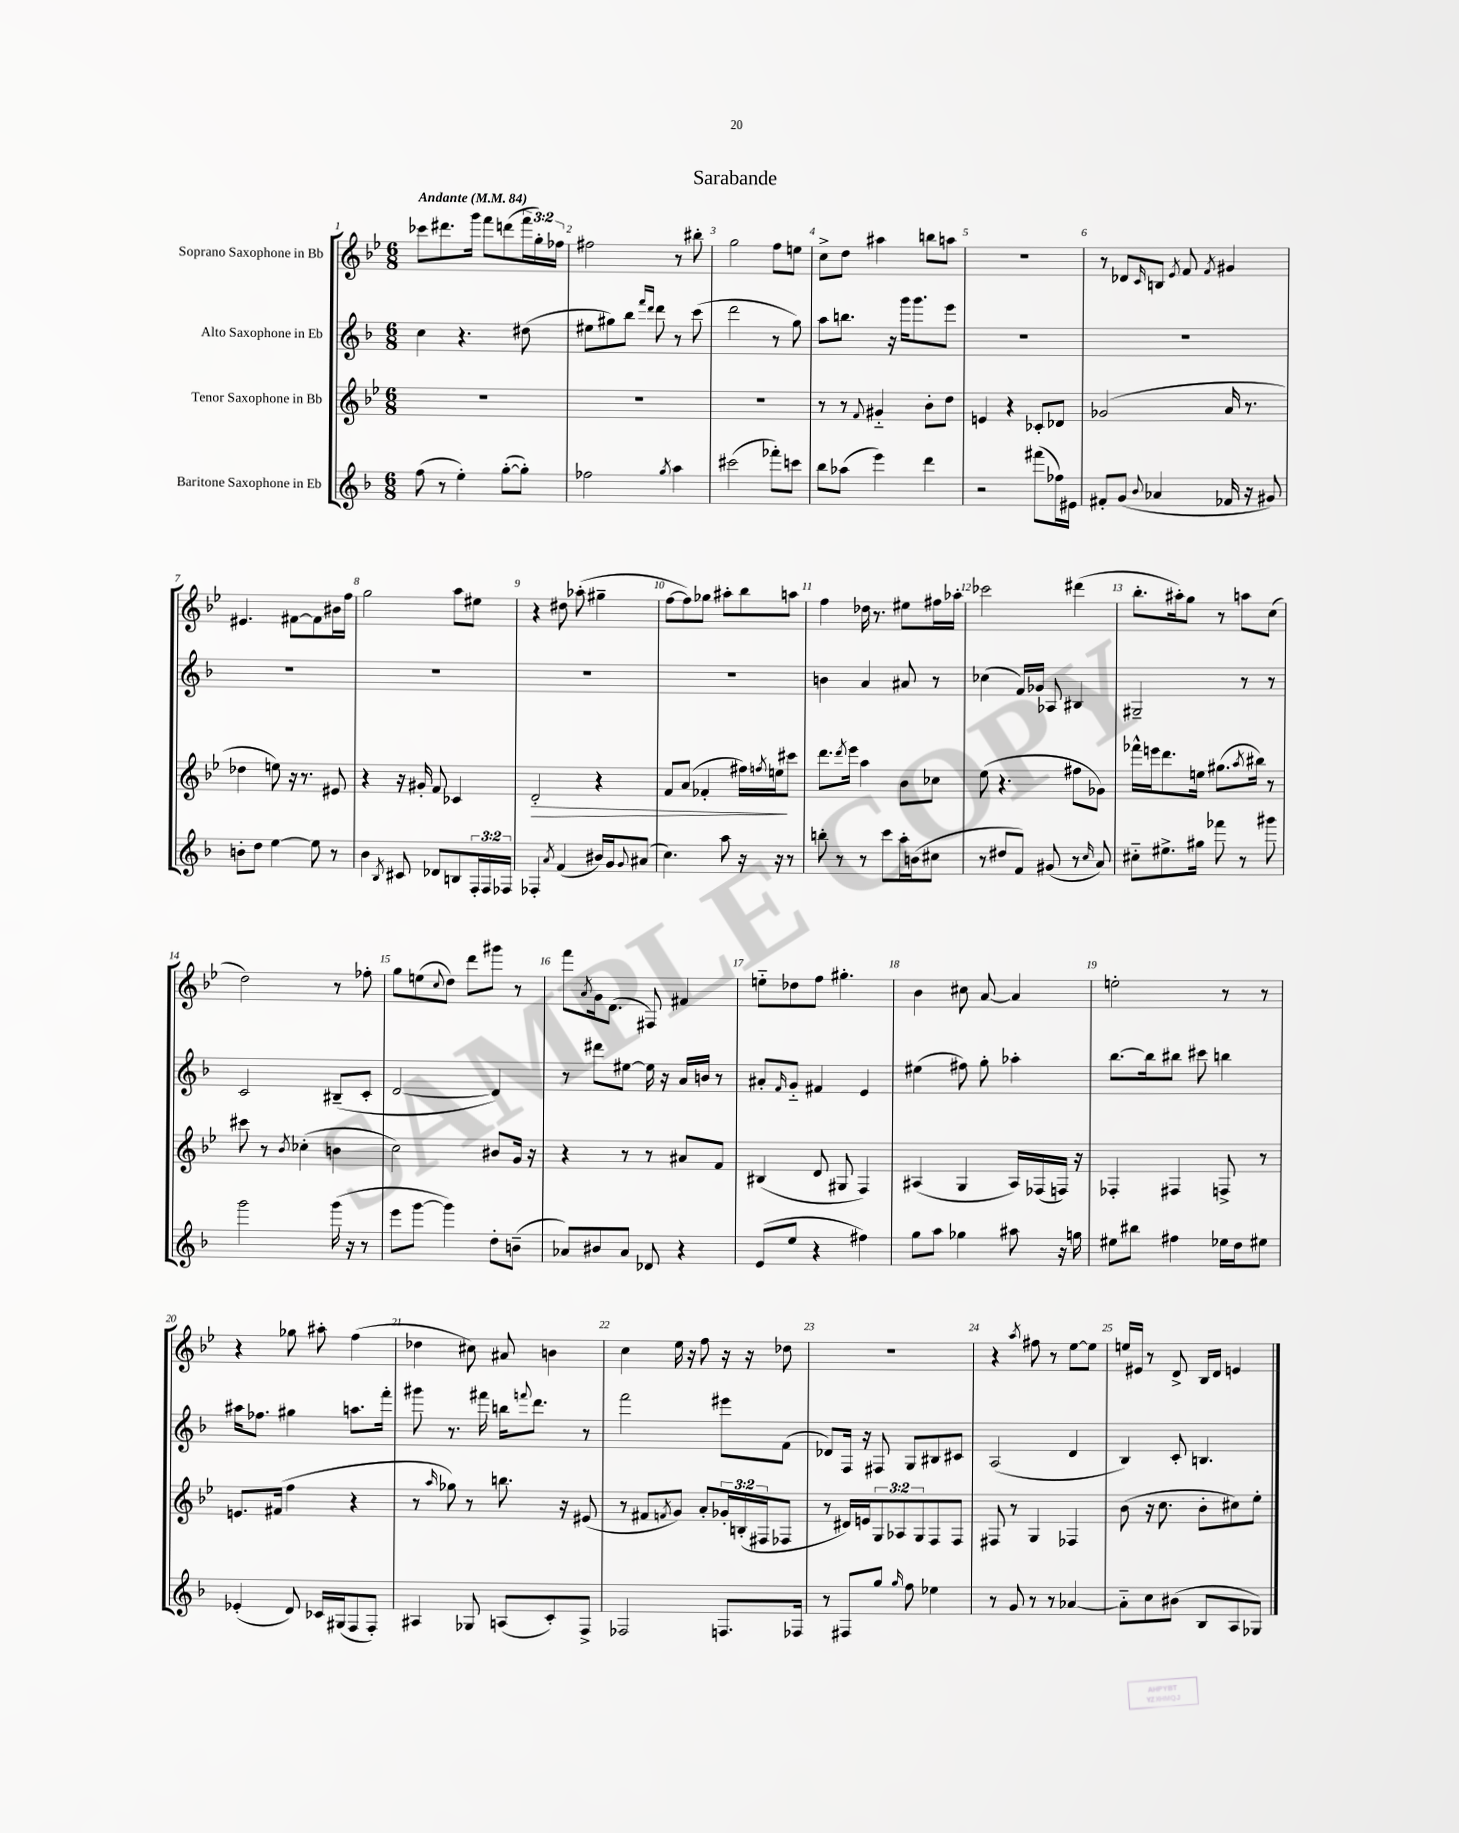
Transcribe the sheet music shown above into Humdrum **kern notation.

**kern	**kern	**dynam	**kern	**kern
*part4	*part3	*part3	*part2	*part1
*staff4	*staff3	*staff3	*staff2	*staff1
*I"Baritone Saxophone in Eb	*I"Tenor Saxophone in Bb	*	*I"Alto Saxophone in Eb	*I"Soprano Saxophone in Bb
*clefG2	*clefG2	*	*clefG2	*clefG2
*k[b-]	*k[b-e-]	*	*k[b-]	*k[b-e-]
*M6/8	*M6/8	*	*M6/8	*M6/8
*MM84	*MM84	*	*MM84	*MM84
=1	=1	=1	=1	=1
!	!	!	!	!LO:TX:a:B:t=Andante
(8ff\	2.r	.	4cc\	8ccc-X\L
8r	.	.	.	8.ddd#X\
4ee'\)	.	.	4.r	.
.	.	.	.	16ggg\Jk
.	.	.	.	8fff\L
([8gg'\L	.	.	.	(8dddn\
8gg'\J])	.	.	(8dd#X\	24fff\L
.	.	.	.	24gg'\)
.	.	.	.	24ff-X\JJ
=2	=2	=2	=2	=2
2ff-X\	2.r	.	8ee#X\L	2ff#X\
.	.	.	8gg#X\)	.
.	.	.	8bb-\J	.
.	.	.	16qqfff/LL	.
.	.	.	16qqddd/JJ	.
.	.	.	8ddd\	.
8qgg/	.	.	.	.
4aa\	.	.	8r	8r
.	.	.	(8ccc\	8bb#X'\
=3	=3	=3	=3	=3
(2ccc#X\	2.r	.	2ddd\	2gg\
8fff-X'\L)	.	.	8r	8ff\L
8cccn\J	.	.	8gg\)	8een\J
=4	=4	=4	=4	=4
8bb-\L	8r	.	8aa\L	8cc^\L
(8aa-X\J	8r	.	8.bbn\J	8dd\J
.	8qqf/	.	.	.
4eee\)	4g#X/	.	.	4aa#X\
.	.	.	16r	.
.	.	.	16ggg\KL	.
.	.	.	8.ggg\	.
4ddd\	8b-'\L	.	.	8bbn\L
.	8dd\J	.	8eee\J	8aan\J
=5	=5	=5	=5	=5
2r	4en/	.	2.r	2.r
.	4r	.	.	.
(8fff#X\L	8c-X'/L	.	.	.
16ff-X\L)	8d-X/J	.	.	.
16e#X\JJ	.	.	.	.
=6	=6	=6	=6	=6
8f#X'/L	(2g-X/	.	2.r	8r
(8g/J	.	.	.	8d-X/L
8qqb-/	.	.	.	16qqc/
4a-X/	.	.	.	8Bn/J
.	.	.	.	8qe-/
.	.	.	.	8f/
.	.	.	.	8qf/
16f-X/	16a/	.	.	4g#X/
16r	8.r	.	.	.
8g#X/)	.	.	.	.
!!LO:LB:g=z
=7	=7	=7	=7	=7
8bn'\L	4dd-X\	.	2.r	4.e#X/
8dd\J	.	.	.	.
[4ee\	8een\)	.	.	.
.	16r	.	.	[8f#X\L
.	8.r	.	.	.
8ee\]	.	.	.	8f#\]
8r	8e#X/	.	.	16b#X\L
.	.	.	.	16ff\JJ
=8	=8	=8	=8	=8
4b-\	4r	.	2.r	2gg\
8qB-/	.	.	.	.
8c#X/	16r	.	.	.
.	16g#X'/	.	.	.
8d-X/L	8f/	.	.	.
8Bn/	4c-X/	.	.	8aa\L
24F'/L	.	.	.	8ee#X\J
24F/	.	.	.	.
24F-X/JJ	.	.	.	.
=9	=9	=9	=9	=9
!	!	!LO:HP:b	!	!
4F-X'/	2d'/	>	2.r	4r
8qa/	.	.	.	.
(4f/	.	.	.	8dd#X\
.	.	.	.	(8aa-X'\
16b#X/LL)	4r	.	.	4gg#X~\
16g/J	.	.	.	.
8qqg/	.	.	.	.
(8a#X/J	.	.	.	.
=10	=10	=10	=10	=10
4.cc\)	8f/L	.	2.r	[8ff\L
.	(8a/J	.	.	8ff\])
.	4f-X'/	.	.	8gg-X\J
8aa\	.	.	.	8aa#X'\L
16r	16ff#X\LL)	.	.	8bb-\
.	8qffn/	.	.	.
16r	16een\J	.	.	.
8r	8ccc#X\J	]	.	8aan\J
=11	=11	=11	=11	=11
8bbn'\	8.ddd\L	.	4bn\	4ff\
8r	.	.	.	.
.	8qddd/	.	.	.
.	16eee-\Jk	.	.	.
8r	4aa\	.	4a/	16dd-X\
.	.	.	.	8.r
8ccc\L	.	.	.	.
16aa'\L	8b-\L	.	8a#X/	8ee#X\L
(16bn\J	.	.	.	.
8cc#X\J	8cc-X\J	.	8r	16ff#X\L
.	.	.	.	16aa-X'\JJ
=12	=12	=12	=12	=12
8r	(8ee-\	.	(4cc-X\	2ccc-X\
8dd#X/L	4.r	.	.	.
8f/J)	.	.	16f/LL)	.
.	.	.	16g-X/JJ	.
(8g#X/	.	.	8A-X/	.
8r	8ff#X\L	.	4B#X/	(4ddd#X\
16qqcc/	.	.	.	.
8a/)	8g-X\J)	.	.	.
=13	=13	=13	=13	=13
8cc#X\L	16fff-X^^\LL	.	2G#X~/	8.bb-'\L
.	16eeen\J	.	.	.
8.ee#X^\	8.ddd\	.	.	.
.	.	.	.	16aa#X'\k)
.	.	.	.	8gg\J
16gg#X\Jk	16een\Jk	.	.	.
8fff-X\	(8.gg#X\L	.	.	8r
8r	.	.	8r	8aan\L
.	8qaa/	.	.	.
.	16bb#X\Jk)	.	.	.
8ggg#X\	8r	.	8r	(8cc\J
!!LO:LB:g=z
=14	=14	=14	=14	=14
2ggg\	8ccc#X\	.	2c/	2dd\)
.	8r	.	.	.
.	8qb-/	.	.	.
.	(4cc-X'\	.	.	.
(16ggg\	4bn\	.	(8B#X~/L	8r
16r	.	.	.	.
8r	.	.	8c'/J	8ff-X'\
=15	=15	=15	=15	=15
8eee\L	2cc\)	.	[2d/	8gg\L
[8ggg\J	.	.	.	(8een\
.	.	.	.	8qqcc/
4ggg\])	.	.	.	8dd\J)
.	.	.	.	8ddd\L
8dd'\L	8b#X/L	.	4d/])	8ggg#X\J
(8bn~\J	16g/Jk	.	.	8r
.	16r	.	.	.
=16	=16	=16	=16	=16
8a-X/L)	4r	.	8r	8fff\L
.	.	.	.	8qa/
8b#X/	.	.	8ddd#X\L	16g\k
.	.	.	.	(8.d\J
8a-/J	8r	.	[8ee#X\J	.
8d-X/	8r	.	16ee#\]	8F#X/)
.	.	.	16r	.
4r	8a#X/L	.	16a/LL	4f#X/
.	.	.	16bn/JJ	.
.	8f/J	.	8r	.
=17	=17	=17	=17	=17
(8e/L	(4B#X/	.	8a#X'/L	8een\L
.	.	.	16qqf/	.
8ee/J	.	.	8g/J	8dd-X\
4r	8d/	.	4f#X/	8ff\J
.	8G#X/	.	.	4.gg#X'\
4ff#X\)	4F/)	.	4e/	.
=18	=18	=18	=18	=18
8gg\L	(4A#X/	.	(4ee#X\	4b-\
8aa\J	.	.	.	.
4gg-X\	4G/	.	8ff#X\)	8cc#X\
.	.	.	8gg'\	[8a/
8aa#X\	16A#/LL)	.	4aa-X'\	4a/]
.	(16F-X/	.	.	.
16r	16Fn/JJ)	.	.	.
16ggn\	16r	.	.	.
=19	=19	=19	=19	=19
8ee#X\L	4F-X'/	.	[8.bb-\L	2een'\
8bb#X\J	.	.	.	.
.	.	.	16bb-\k]	.
4ff#X\	4F#X/	.	8bb#X\J	.
.	.	.	8ccc#X\	.
16ee-X\LL	8Fn^/	.	4bbn\	8r
16dd\J	.	.	.	.
8ee#X\J	8r	.	.	8r
!!LO:LB:g=z
=20	=20	=20	=20	=20
(4e-X'/	8.en/L	.	16aa#X\KL	4r
.	.	.	8.ff-X\J	.
.	(16f#X/Jk	.	.	.
8d/)	4ff\	.	4gg#X\	8gg-X\
16c-X/LL	.	.	.	8aa#X'\
(16G#X/J	.	.	.	.
8F/	4r	.	8.aan\L	(4ff\
8F'/J)	.	.	.	.
.	.	.	16fff'\Jk	.
=21	=21	=21	=21	=21
4A#X/	8r	.	8ggg#X\	4dd-X\
.	16qqaa/	.	.	.
.	8gg-X\)	.	8.r	.
8G-X/	8r	.	.	8cc#X\)
.	.	.	16fff#X\	.
(8An/L	8.bbn\	.	16bbn\KL	8a#X/
.	.	.	8qqfffn/	.
.	.	.	8.ddd\J	.
8c'/)	.	.	.	4bn\
.	16r	.	.	.
8F^/J	(8e#X/	.	8r	.
=22	=22	=22	=22	=22
2F-X/	8r	.	2fff\	4cc\
.	8f#X/L	.	.	.
.	8qfn/	.	.	.
.	8g/J)	.	.	16ee-\
.	.	.	.	16r
.	8a'/L	.	.	8ff\
8.Fn/L	24g-X'/L	.	8eee#X\L	16r
.	(24Bn'/	.	.	.
.	.	.	.	16r
.	24F#X/J	.	.	.
.	8F-X/J	.	(8f\J	8dd-X\
16F-X/Jk	.	.	.	.
=23	=23	=23	=23	=23
8r	8r	.	8d-X/L)	2.r
8F#X/L	16d#X/LL)	.	16F/Jk	.
.	16en/J	.	16r	.
8gg/J	12G/	.	8F#X/	.
.	12A-X/	.	.	.
16qqgg/	.	.	.	.
8ff\	.	.	8G/L	.
.	12G/	.	.	.
4ee-X\	8F/	.	8B#X/	.
.	8F/J	.	8c#X/J	.
=24	=24	=24	=24	=24
8r	8F#X/	.	(2A/	4r
8g/	8r	.	.	.
.	.	.	.	8qaa/
8r	4G/	.	.	8ff#X\
8r	.	.	.	8r
[4a-X/	4F-X/	.	4d/	[8ee-\L
.	.	.	.	8ee-\J]
=25	=25	=25	=25	=25
8a-\L]	(8b-\	.	4B-/)	16een/LL
.	.	.	.	16e#X/JJ
8cc\	16r	.	.	8r
.	8.cc\	.	.	.
(8b#X\J	.	.	8c'/	8d^/
8B-/L	8b-'\L	.	4.Bn/	16B-/LL
.	.	.	.	16d/JJ
8A/	8cc#X\)	.	.	4en/
8G-X/J)	8ee-'\J	.	.	.
==	==	==	==	==
*-	*-	*-	*-	*-
